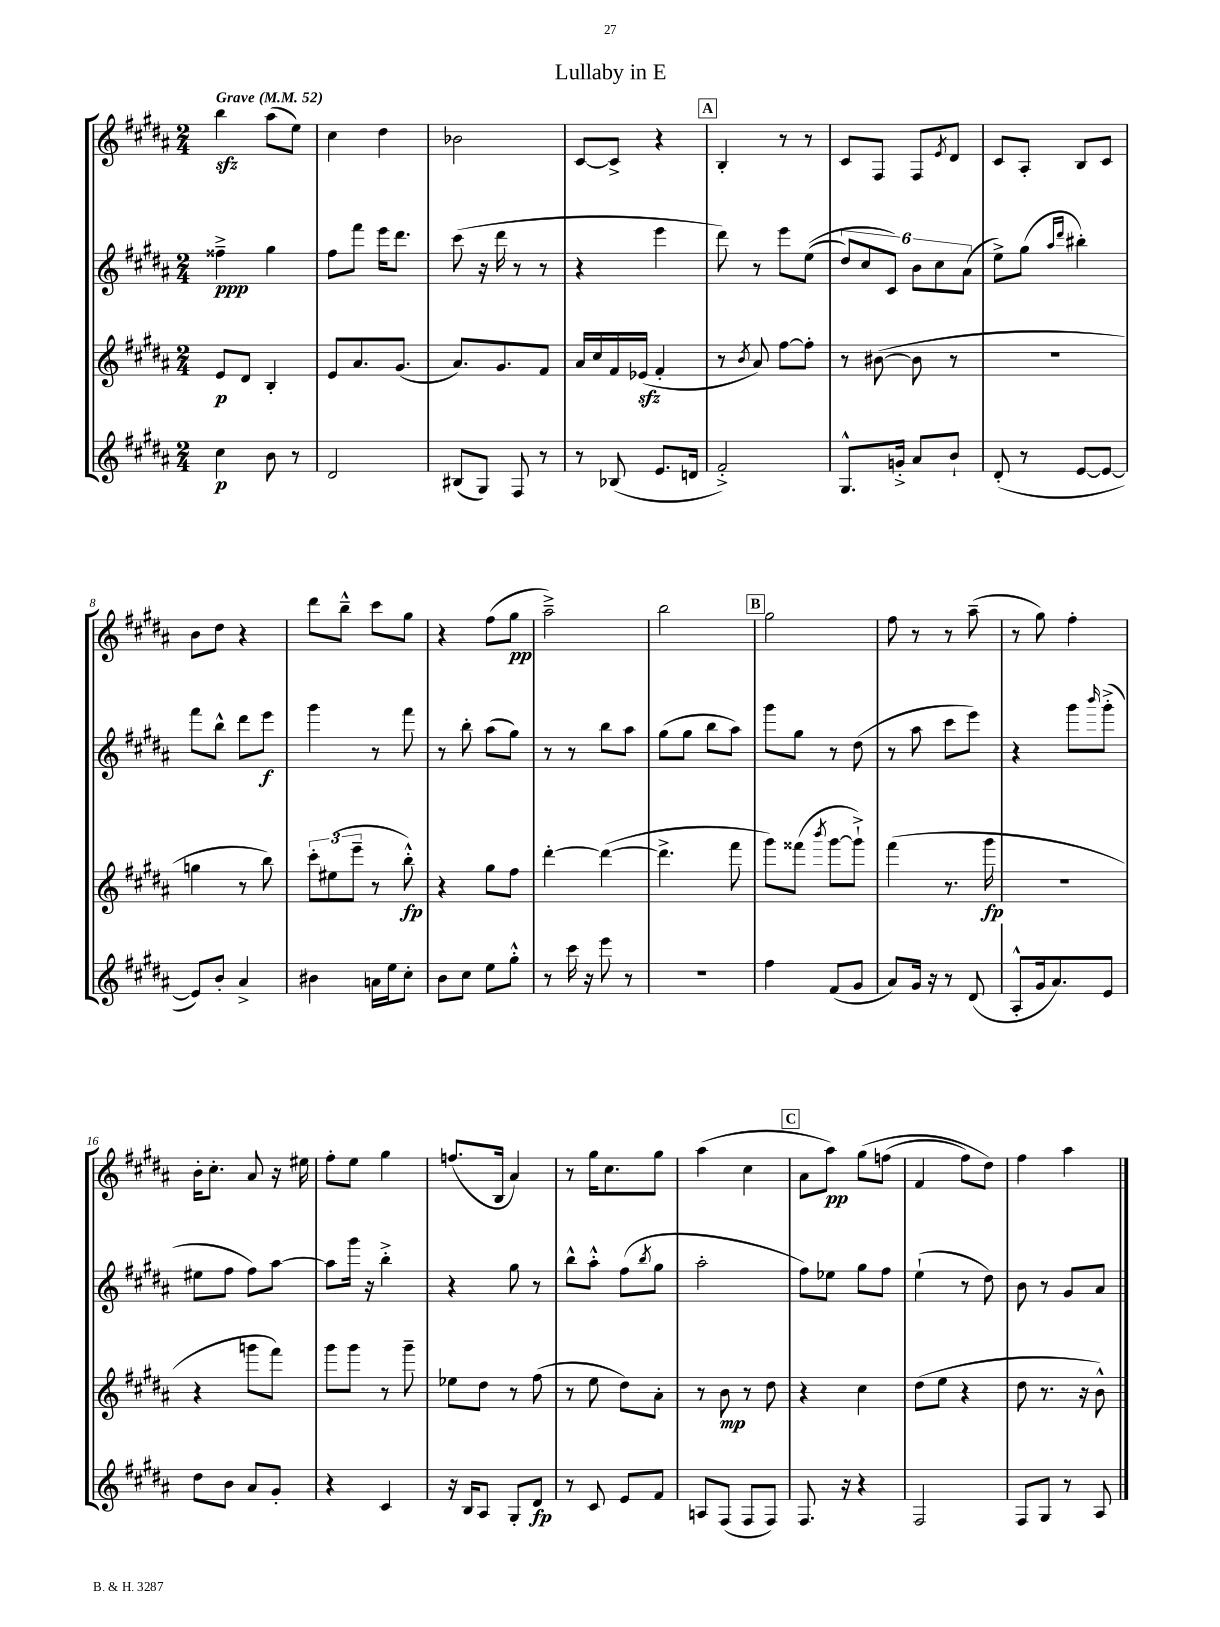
\header { title = "Lullaby in E" }
<<
\new StaffGroup <<
\new Staff = "s0" {
    \clef treble \key b \major \numericTimeSignature \time 2/4 \tempo "Grave" 4 = 52
    b''4\sfz ais''8( e''8) |
    cis''4 dis''4 |
    bes'2 |
    cis'8~ cis'8-> r4 |
    \mark \markup { \box "A" } b4-. r8 r8 |
    cis'8 fis8 fis8 \acciaccatura { e'8 } dis'8 |
    cis'8 ais8-. b8 cis'8 |
    b'8 dis''8 r4 |
    dis'''8 b''8---^ cis'''8 gis''8 |
    r4 fis''8( gis''8\pp |
    ais''2--->) |
    b''2 |
    \mark \markup { \box "B" } gis''2 |
    fis''8 r8 r8 ais''8--( |
    r8 gis''8) fis''4-. |
    b'16-. cis''8.-. ais'8 r16 eis''16 |
    fis''8-. e''8 gis''4 |
    f''8.( b16 ais'4) |
    r8 gis''16 cis''8. gis''8 |
    ais''4( cis''4 |
    \mark \markup { \box "C" } ais'8 ais''8\pp) gis''8\( f''8( |
    fis'4 fis''8) dis''8\) |
    fis''4 ais''4 \bar "|." |
}
\new Staff = "s1" {
    \clef treble \key b \major \numericTimeSignature \time 2/4
    fisis''4--->\ppp gis''4 |
    fis''8 fis'''8 e'''16 dis'''8. |
    cis'''8( r16 dis'''16 r8 r8 |
    r4 e'''4 |
    \mark \markup { \box "A" } dis'''8) r8 e'''8 e''8(\( |
    \tuplet 6/4 { dis''8) cis''8 cis'8\) b'8 cis''8 ais'8( } |
    e''8->) gis''8( \grace { ais''16 dis'''16 } bis''4-.) |
    fis'''8 b''8-^ dis'''8 e'''8\f |
    gis'''4 r8 fis'''8 |
    r8 b''8-. ais''8( gis''8) |
    r8 r8 b''8 ais''8 |
    gis''8( gis''8 b''8 ais''8) |
    \mark \markup { \box "B" } gis'''8 gis''8 r8 dis''8( |
    r8 ais''8 cis'''8 e'''8) |
    r4 gis'''8 \grace { b'''16 } gis'''8-.->( |
    eis''8 fis''8 fis''8) ais''8~ |
    ais''8 gis'''16 r16 b''4-.-> |
    r4 gis''8 r8 |
    b''8-^ ais''8-.-^ fis''8( \acciaccatura { b''8 } gis''8 |
    ais''2-. |
    \mark \markup { \box "C" } fis''8) ees''8 gis''8 fis''8 |
    e''4-!( r8 dis''8) |
    b'8 r8 gis'8 ais'8 \bar "|." |
}
\new Staff = "s2" {
    \clef treble \key b \major \numericTimeSignature \time 2/4
    e'8\p dis'8 b4-. |
    e'8 ais'8. gis'8.( |
    ais'8.) gis'8. fis'8 |
    ais'16 cis''16 fis'16 ees'16\sfz( fis'4-. |
    \mark \markup { \box "A" } r8 \acciaccatura { b'8 } ais'8) fis''8~ fis''8-. |
    r8 bis'8~( bis'8 r8 |
    R2 |
    g''4 r8 b''8) |
    \tuplet 3/2 { cis'''8-. eis''8( e'''8-- } r8 b''8-.-^\fp) |
    r4 gis''8 fis''8 |
    dis'''4~-. dis'''4~( |
    dis'''4.-> fis'''8 |
    \mark \markup { \box "B" } gis'''8) fisis'''8( \acciaccatura { b'''8 } gis'''8~ gis'''8-!->) |
    fis'''4( r8. gis'''16\fp |
    R2 |
    r4 g'''8 fis'''8) |
    gis'''8 gis'''8 r8 gis'''8-- |
    ees''8 dis''8 r8 fis''8( |
    r8 e''8 dis''8) ais'8-. |
    r8 b'8\mp r8 dis''8 |
    \mark \markup { \box "C" } r4 cis''4 |
    dis''8( e''8 r4 |
    dis''8 r8. r16 b'8-^) \bar "|." |
}
\new Staff = "s3" {
    \clef treble \key b \major \numericTimeSignature \time 2/4
    cis''4\p b'8 r8 |
    dis'2 |
    bis8( gis8) fis8 r8 |
    r8 bes8( e'8. d'16 |
    \mark \markup { \box "A" } fis'2-.->) |
    gis8.-^ g'16-.-> ais'8 b'8-! |
    dis'8-.( r8 e'8~ e'8~ |
    e'8) b'8-. ais'4-> |
    bis'4 a'16 e''16 cis''8-. |
    b'8 cis''8 e''8 gis''8-.-^ |
    r8 cis'''16 r16 e'''8 r8 |
    R2 |
    \mark \markup { \box "B" } fis''4 fis'8( gis'8 |
    ais'8) gis'16 r16 r8 dis'8( |
    ais8-.-^ gis'16 ais'8.) e'8 |
    dis''8 b'8 ais'8 gis'8-. |
    r4 cis'4 |
    r16 b16 ais8 gis8-. dis'8\fp |
    r8 cis'8 e'8 fis'8 |
    a8 fis8( fis8 fis8) |
    \mark \markup { \box "C" } fis8. r16 r4 |
    fis2 |
    fis8 gis8 r8 ais8 \bar "|." |
}
>>
>>
